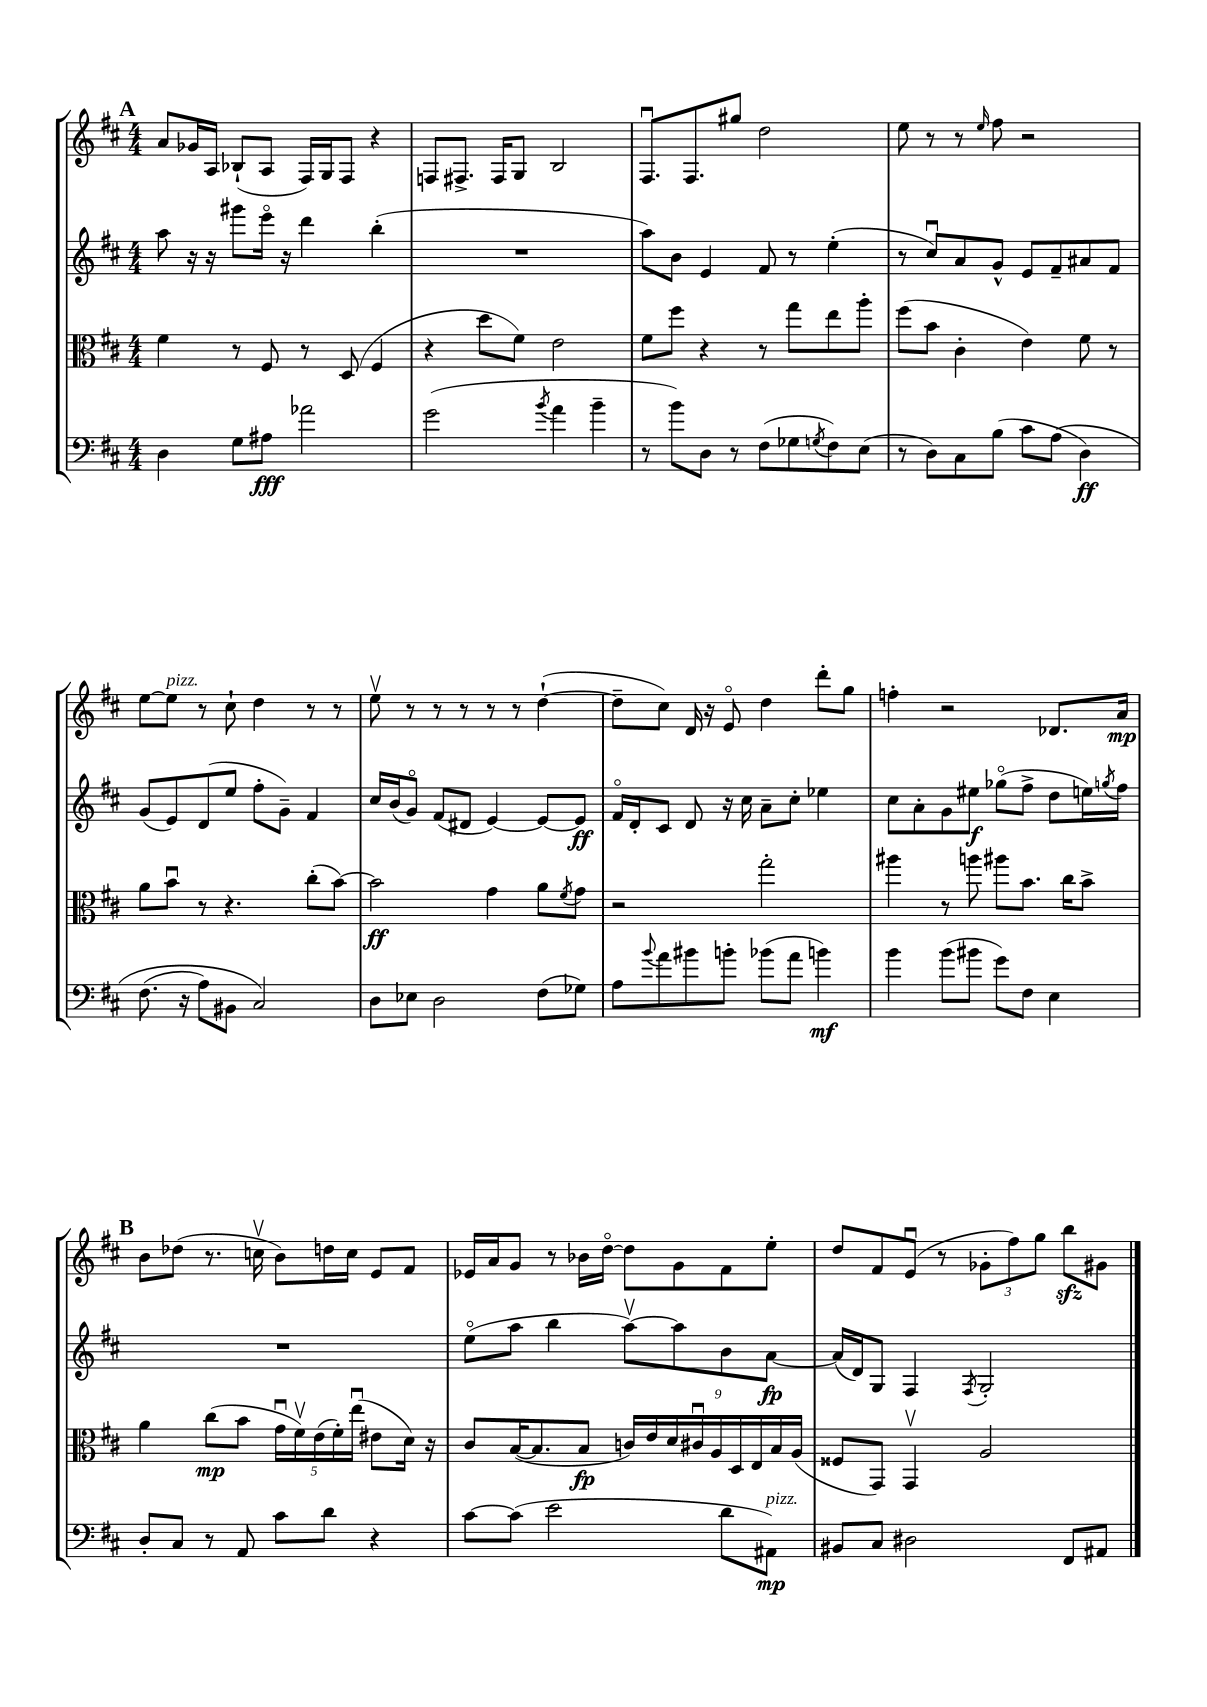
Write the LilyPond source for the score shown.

<<
\new StaffGroup <<
\new Staff = "s0" {
    \clef treble \key d \major \numericTimeSignature \time 4/4
    \mark \markup { \bold "A" } a'8 ges'16 a16 bes8-!( a8 fis16) g16 fis8 r4 |
    f8 fis8.-> fis16 g8 b2 |
    fis8.\downbow fis8. gis''8 d''2 |
    e''8 r8 r8 \grace { e''16 } fis''8 r2 |
    e''8~ e''8^\markup { \italic "pizz." } r8 cis''8-! d''4 r8 r8 |
    e''8\upbow r8 r8 r8 r8 r8 d''4~-!( |
    d''8-- cis''8) d'16 r16 e'8\flageolet d''4 d'''8-. g''8 |
    f''4-. r2 des'8. a'16\mp |
    \mark \markup { \bold "B" } b'8 des''8( r8. c''16\upbow b'8) d''16 c''16 e'8 fis'8 |
    ees'16 a'16 g'8 r8 bes'16 d''16~\flageolet d''8 g'8 fis'8 e''8-. |
    d''8 fis'8 e'8\downbow( r8 \tuplet 3/2 { ges'8-. fis''8) g''8 } b''8\sfz gis'8 \bar "|." |
}
\new Staff = "s1" {
    \clef treble \key d \major \numericTimeSignature \time 4/4
    \mark \markup { \bold "A" } a''8 r16 r16 gis'''8 e'''16\flageolet r16 d'''4 b''4-.( |
    R1 |
    a''8) b'8 e'4 fis'8 r8 e''4-.( |
    r8 cis''8\downbow) a'8 g'8-^ e'8 fis'8-- ais'8 fis'8 |
    g'8( e'8) d'8( e''8 fis''8-. g'8--) fis'4 |
    cis''16 b'16( g'8\flageolet) fis'8( dis'8 e'4~) e'8~ e'8\ff |
    fis'16\flageolet d'16-. cis'8 d'8 r16 cis''16 a'8-- cis''8-. ees''4 |
    cis''8 a'8-. g'8 eis''8\f ges''8\flageolet( fis''8-> d''8 e''16) \acciaccatura { g''8 } fis''16 |
    \mark \markup { \bold "B" } R1 |
    e''8\flageolet( a''8 b''4 a''8~\upbow) a''8 b'8 a'8~\fp |
    a'16( d'16) g8 fis4 \acciaccatura { fis8 } g2-. \bar "|." |
}
\new Staff = "s2" {
    \clef alto \key d \major \numericTimeSignature \time 4/4
    \mark \markup { \bold "A" } fis'4 r8 fis8 r8 d8( fis4 |
    r4 d''8 fis'8) e'2 |
    fis'8 fis''8 r4 r8 g''8 e''8 a''8-. |
    fis''8( b'8 cis'4-. e'4) fis'8 r8 |
    a'8 b'8\downbow r8 r4. cis''8-.( b'8~) |
    b'2\ff g'4 a'8 \acciaccatura { fis'8 } g'8 |
    r2 g''2-. |
    ais''4 r8 a''8 ais''8 b'8. cis''16 b'8-> |
    \mark \markup { \bold "B" } a'4 cis''8\mp( b'8 \tuplet 5/4 { g'16\downbow fis'16\upbow) e'16( fis'16-.) e''16\downbow( } eis'8 d'16) r16 |
    cis'8 b16~( b8. b8\fp \tuplet 9/8 { c'16) e'16 d'16 cis'16\downbow a16 d16 e16 b16 a16( } |
    fisis8 g,8) g,4\upbow a2 \bar "|." |
}
\new Staff = "s3" {
    \clef bass \key d \major \numericTimeSignature \time 4/4
    \mark \markup { \bold "A" } d4 g8 ais8\fff aes'2 |
    g'2( \acciaccatura { b'8 } a'4 b'4-- |
    r8 b'8) d8 r8 fis8( ges8 \acciaccatura { g8 } fis8) e8( |
    r8 d8) cis8 b8( cis'8 a8\( d4\ff) |
    fis8.( r16 a8) bis,8 cis2\) |
    d8 ees8 d2 fis8( ges8) |
    a8 \appoggiatura { b'8 } a'8 bis'8 b'8-. bes'8( a'8 b'4\mf) |
    b'4 b'8( bis'8 g'8) fis8 e4 |
    \mark \markup { \bold "B" } d8-. cis8 r8 a,8 cis'8 d'8 r4 |
    cis'8~ cis'8( e'2 d'8 ais,8\mp^\markup { \italic "pizz." }) |
    bis,8 cis8 dis2 fis,8 ais,8 \bar "|." |
}
>>
>>
\layout { \context { \Score \remove "Bar_number_engraver" } }
